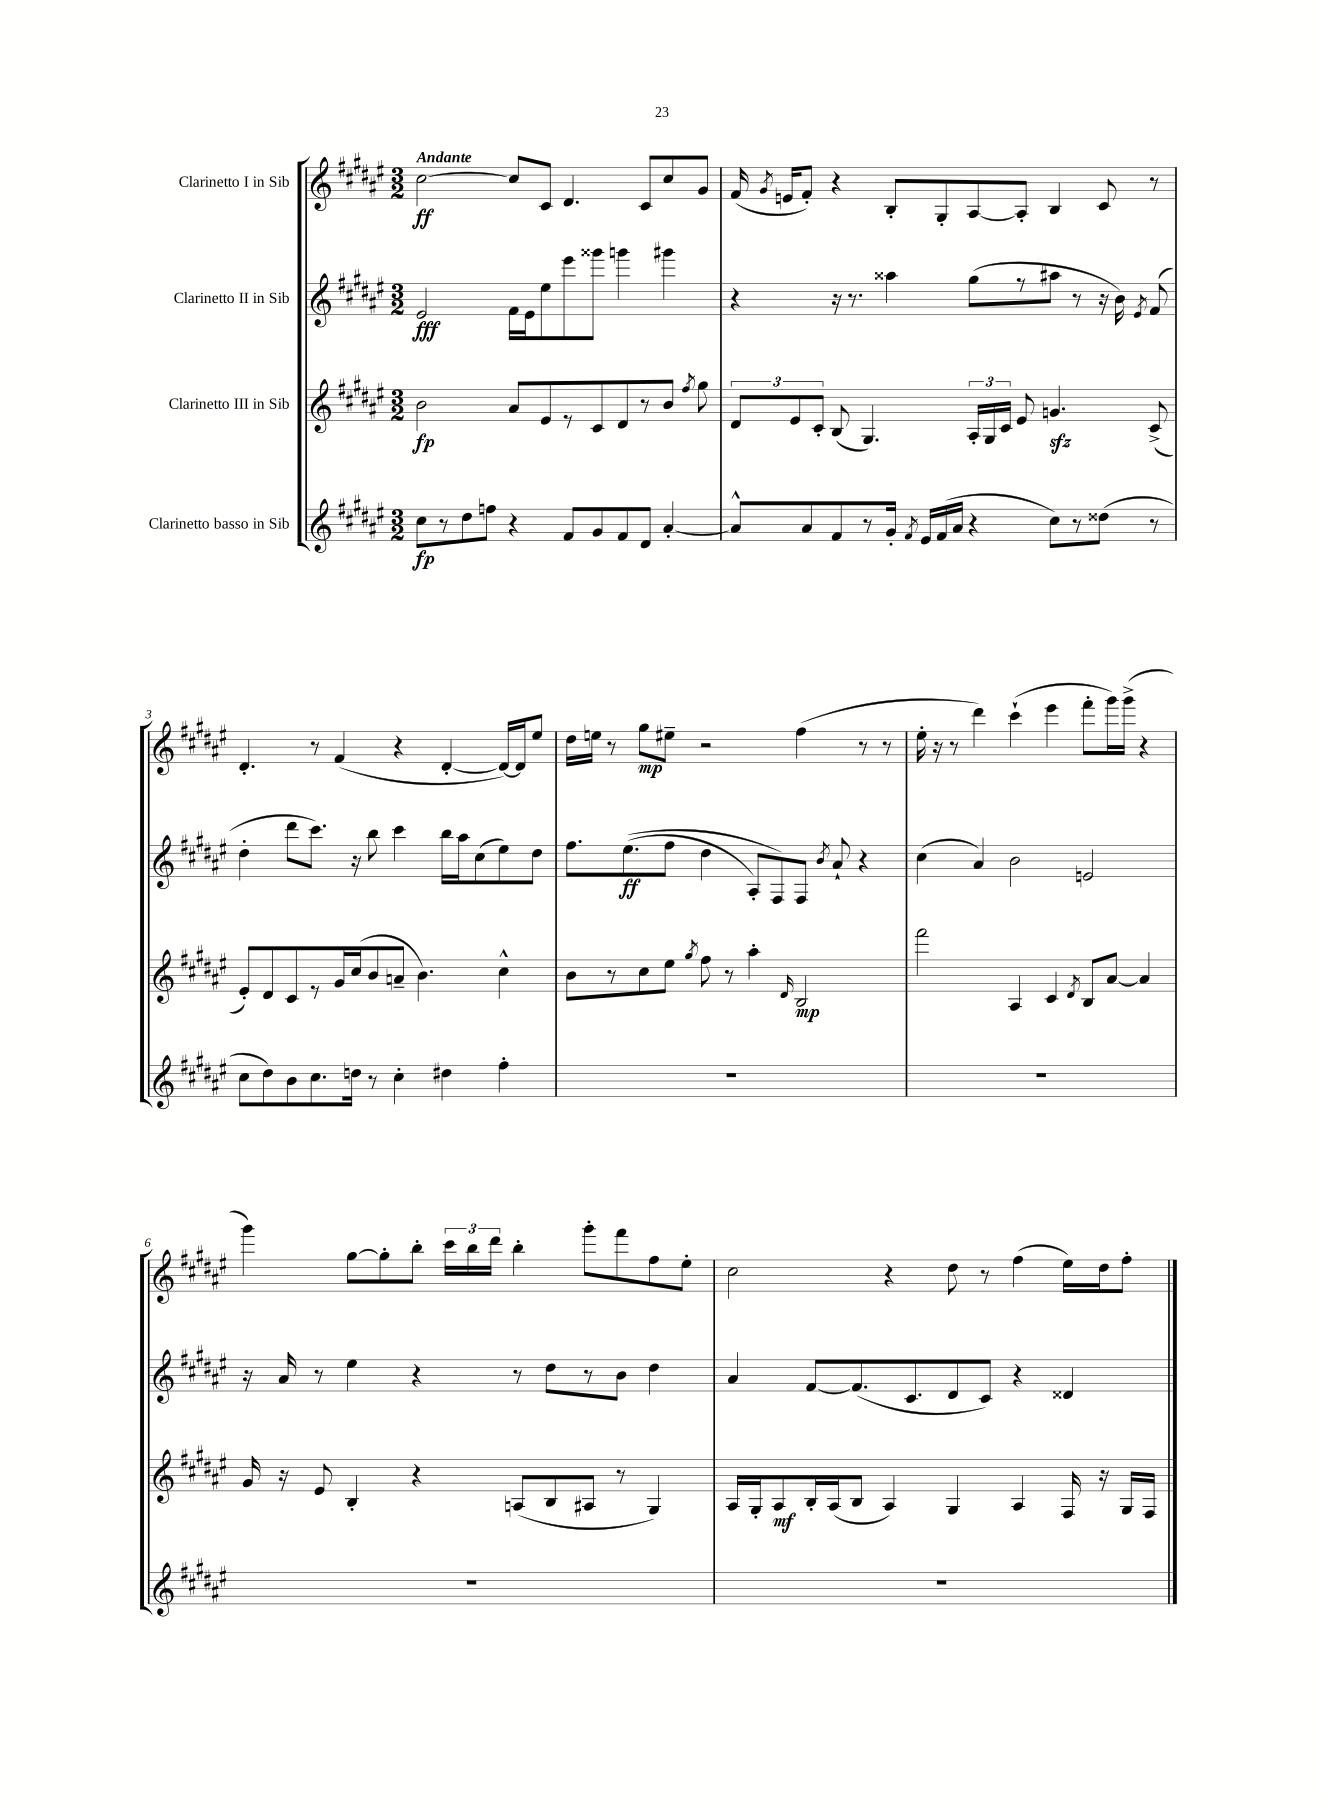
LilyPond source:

<<
\new StaffGroup <<
\new Staff = "s0" \with { instrumentName = "Clarinetto I in Sib" } {
    \clef treble \key fis \major \numericTimeSignature \time 3/2 \tempo "Andante"
    \autoBeamOff cis''2~\ff cis''8[ cis'8] dis'4. cis'8[ cis''8 gis'8] |
    fis'16( \acciaccatura { gis'8 } e'16[ fis'8]-.) r4 b8[-. gis8-. ais8~ ais8]-. b4 cis'8 r8 |
    dis'4.-. r8 fis'4( r4 dis'4~-. dis'16[~) dis'16 eis''8] |
    dis''16[ e''16] r8 gis''8[\mp eis''8]-- r2 fis''4( r8 r8 |
    eis''16-. r16 r8 dis'''4) cis'''4-!( eis'''4 fis'''8[-. gis'''16) gis'''16]->( r4 |
    gis'''4) gis''8[~ gis''8-. b''8]-. \tuplet 3/2 { cis'''16[ b''16 dis'''16] } b''4-. gis'''8[-. fis'''8 fis''8 eis''8]-. |
    cis''2 r4 dis''8 r8 fis''4( eis''16[) dis''16 fis''8]-. \bar "|." |
}
\new Staff = "s1" \with { instrumentName = "Clarinetto II in Sib" } {
    \clef treble \key fis \major \numericTimeSignature \time 3/2
    \autoBeamOff eis'2\fff fis'16[ eis'16 eis''8 eis'''8 gisis'''8] g'''4 gis'''4 |
    r4 r16 r8. aisis''4 gis''8[( r8 ais''8] r8 r16 b'16) \acciaccatura { eis'8 } fis'8( |
    dis''4-. dis'''8[ cis'''8.]) r16 b''8 cis'''4 b''16[ ais''16 cis''8( eis''8) dis''8] |
    fis''8.[ eis''8.\ff(\( fis''8] dis''4 ais8[-.) fis8\) fis8] \acciaccatura { b'8 } ais'8-! r4 |
    cis''4( ais'4) b'2 e'2 |
    r16 ais'16 r8 eis''4 r4 r8 dis''8[ r8 b'8] dis''4 |
    ais'4 fis'8[~ fis'8.( cis'8. dis'8 cis'8]) r4 disis'4 \bar "|." |
}
\new Staff = "s2" \with { instrumentName = "Clarinetto III in Sib" } {
    \clef treble \key fis \major \numericTimeSignature \time 3/2
    \autoBeamOff b'2\fp ais'8[ eis'8 r8 cis'8 dis'8 r8 b'8] \acciaccatura { fis''8 } gis''8 |
    \tuplet 3/2 { dis'8[ eis'8 cis'8]-. } b8( gis4.) \tuplet 3/2 { ais16[-. gis16 cis'16] } eis'8 g'4.\sfz cis'8->( |
    eis'8[-.) dis'8 cis'8 r8 gis'16 cis''16( b'8 a'8]-- b'4.) cis''4-^ |
    b'8[ r8 cis''8 eis''8] \acciaccatura { gis''8 } fis''8 r8 ais''4-. \grace { dis'16 } b2\mp |
    fis'''2 ais4 cis'4 \acciaccatura { dis'8 } b8[ ais'8]~ ais'4 |
    gis'16 r16 eis'8 b4-. r4 a8[( b8 ais8] r8 gis4) |
    ais16[ gis16-. ais8\mf b16-. ais16( b8] ais4) gis4 ais4 fis16 r16 gis16[ fis16] \bar "|." |
}
\new Staff = "s3" \with { instrumentName = "Clarinetto basso in Sib" } {
    \clef treble \key fis \major \numericTimeSignature \time 3/2
    \autoBeamOff cis''8[\fp r8 dis''8 f''8] r4 fis'8[ gis'8 fis'8 dis'8] ais'4~-. |
    ais'8[-^ ais'8 fis'8 r8 gis'16]-. \acciaccatura { fis'8 } eis'16[ fis'16( ais'16] r4 cis''8[) r8 disis''8]( r8 |
    cis''8[ dis''8) b'8 cis''8. d''16] r8 cis''4-. dis''4 fis''4-. |
    R1. |
    R1. |
    R1. |
    R1. \bar "|." |
}
>>
>>
